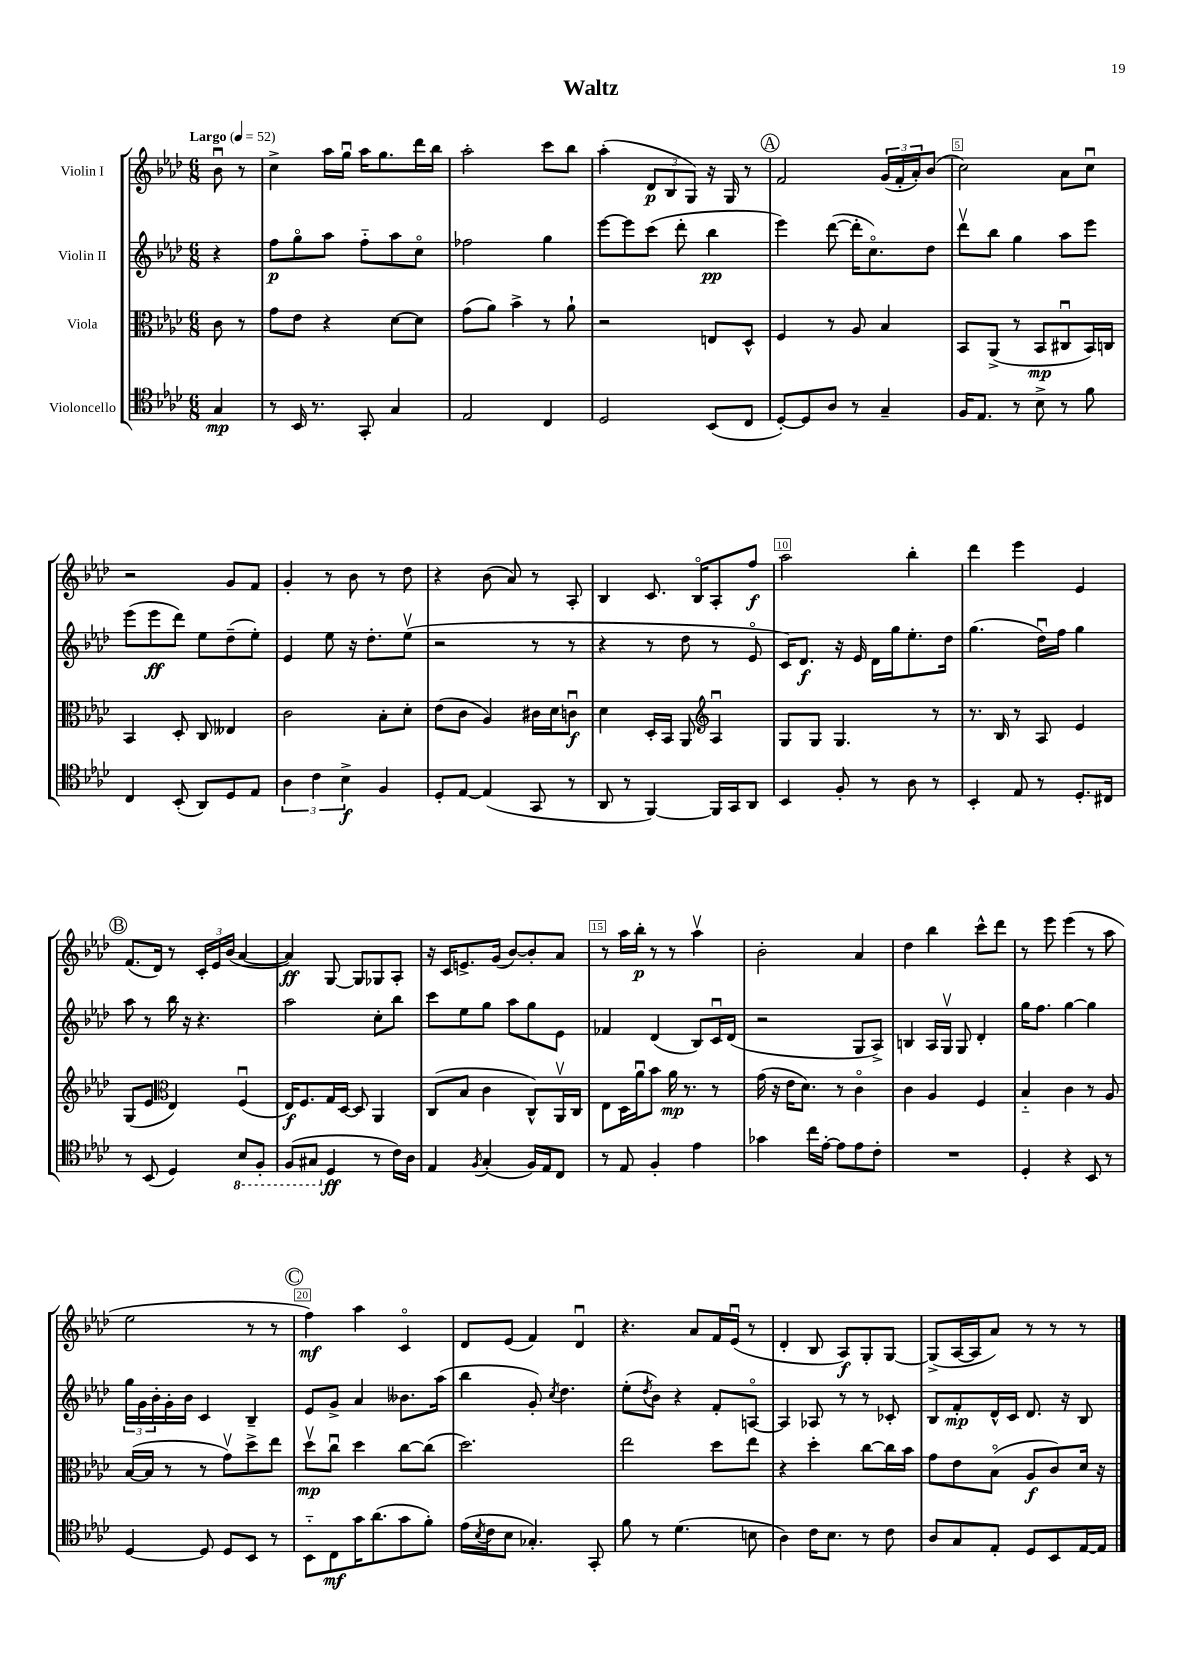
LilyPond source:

\header { title = "Waltz" }
<<
\new StaffGroup <<
\new Staff = "s0" \with { instrumentName = "Violin I" } {
    \clef treble \key aes \major \numericTimeSignature \time 6/8 \partial 4 \tempo "Largo" 4 = 52
    bes'8\downbow r8 |
    c''4-> aes''16 g''16\downbow aes''16 g''8. des'''16 bes''16 |
    aes''2-. c'''8 bes''8 |
    aes''4-.( \tuplet 3/2 { des'8\p bes8 g8) } r16 g16 r8 |
    \mark \markup { \circle "A" } f'2 \tuplet 3/2 { g'16( f'16-. aes'16-.) } bes'8( |
    c''2) aes'8 c''8\downbow |
    r2 g'8 f'8 |
    g'4-. r8 bes'8 r8 des''8 |
    r4 bes'8( aes'8) r8 aes8-. |
    bes4 c'8. bes16\flageolet aes8-. f''8\f |
    aes''2 bes''4-. |
    des'''4 ees'''4 ees'4 |
    \mark \markup { \circle "B" } f'8.( des'16) r8 \tuplet 3/2 { c'16-. ees'16 bes'16( } aes'4~ |
    aes'4\ff) g8~ g8 ges8 aes8-. |
    r16 c'16 e'8.-> g'16( bes'8~) bes'8-. aes'8 |
    r8 aes''16 bes''16-.\p r8 r8 aes''4\upbow |
    bes'2-. aes'4 |
    des''4 bes''4 c'''8-^ des'''8 |
    r8 ees'''8 ees'''4( r8 aes''8 |
    ees''2 r8 r8 |
    \mark \markup { \circle "C" } f''4\mf) aes''4 c'4\flageolet |
    des'8 ees'8( f'4) des'4\downbow |
    r4. aes'8 f'16 ees'16\downbow( r8 |
    des'4-. bes8 aes8\f) g8-. g8~ |
    g8->( aes16~ aes16 aes'8) r8 r8 r8 \bar "|." |
}
\new Staff = "s1" \with { instrumentName = "Violin II" } {
    \clef treble \key aes \major \numericTimeSignature \time 6/8 \partial 4
    r4 |
    f''8\p g''8\flageolet aes''8 f''8-_ aes''8 c''8\flageolet |
    fes''2 g''4 |
    ees'''8~ ees'''8 c'''8( des'''8-. bes''4\pp |
    \mark \markup { \circle "A" } ees'''4) des'''8~( des'''16-. c''8.\flageolet) des''8 |
    des'''8\upbow bes''8 g''4 aes''8 ees'''8 |
    ees'''8( ees'''8\ff des'''8) ees''8 des''8--( ees''8-.) |
    ees'4 ees''8 r16 des''8.-. ees''8\upbow( |
    r2 r8 r8 |
    r4 r8 des''8 r8 ees'8\flageolet |
    c'16) des'8.\f r16 ees'16 des'16 g''16 ees''8.-. des''16 |
    g''4.( des''16\downbow) f''16 g''4 |
    \mark \markup { \circle "B" } aes''8 r8 bes''16 r16 r4. |
    aes''2 c''8-. bes''8 |
    c'''8 ees''8 g''8 aes''8 g''8 ees'8 |
    fes'4 des'4( bes8) c'16\downbow des'16( |
    r2 g8 aes8->) |
    b4 aes16 g16\upbow g8 des'4-. |
    g''16 f''8. g''4~ g''4 |
    \tuplet 3/2 { g''16 g'16 bes'16-. } g'16-. bes'16 c'4 bes4-- |
    \mark \markup { \circle "C" } ees'8 g'8-> aes'4 beses'8. aes''16( |
    bes''4 g'8-.) \acciaccatura { c''8 } des''4. |
    ees''8-.( \acciaccatura { des''8 } bes'8) r4 f'8-. a8~\flageolet |
    a4 aes8 r8 r8 ces'8-. |
    bes8 f'8-.\mp des'16-^ c'16 des'8. r16 bes8 \bar "|." |
}
\new Staff = "s2" \with { instrumentName = "Viola" } {
    \clef alto \key aes \major \numericTimeSignature \time 6/8 \partial 4
    c'8 r8 |
    g'8 ees'8 r4 des'8~ des'8 |
    g'8( aes'8) bes'4-> r8 aes'8-! |
    r2 e8 des8-^ |
    \mark \markup { \circle "A" } f4 r8 aes8 bes4 |
    bes,8 aes,8->( r8 bes,8\mp cis8\downbow bes,16) c16 |
    bes,4 des8-. c8 eeses4 |
    c'2 bes8-. des'8-. |
    ees'8( c'8 aes4) cis'16 des'16 c'8\downbow\f |
    des'4 des16-. bes,16 aes,8 \clef treble aes4\downbow |
    g8 g8 g4. r8 |
    r8. bes16 r8 aes8 ees'4 |
    \mark \markup { \circle "B" } g8( ees'8 \clef alto ees4) f4\downbow( |
    ees16\f) f8. g16 des16~ des8 aes,4 |
    c8( bes8 c'4 c8-^) aes,16\upbow c16 |
    ees8 des16 aes'16\downbow bes'8 aes'16\mp r8. r8 |
    g'16( r16 ees'16 des'8.) r8 c'4\flageolet |
    c'4 aes4 f4 |
    bes4-_ c'4 r8 aes8 |
    bes16~( bes16 r8 r8 g'8\upbow) des''8-> ees''8 |
    \mark \markup { \circle "C" } des''8\upbow\mp c''8\downbow des''4 c''8~ c''8( |
    des''2.) |
    ees''2 des''8 ees''8 |
    r4 des''4-. c''8~ c''16 bes'16 |
    g'8 ees'8 bes8\flageolet( aes8\f c'8) des'16 r16 \bar "|." |
}
\new Staff = "s3" \with { instrumentName = "Violoncello" } {
    \clef tenor \key aes \major \numericTimeSignature \time 6/8 \partial 4
    g4\mp |
    r8 bes,16 r8. g,8-. g4 |
    ees2 c4 |
    des2 bes,8( c8 |
    \mark \markup { \circle "A" } des8~-.) des8 aes8 r8 g4-- |
    f16 ees8. r8 bes8-> r8 f'8 |
    c4 bes,8-.( aes,8) des8 ees8 |
    \tuplet 3/2 { aes4 c'4 bes4->\f } f4 |
    des8-. ees8~ ees4( g,8 r8 |
    aes,8 r8 f,4~) f,16 g,16 aes,8 |
    bes,4 f8-. r8 aes8 r8 |
    bes,4-. ees8 r8 des8.-. cis16 |
    \mark \markup { \circle "B" } r8 bes,8( des4) \ottava #-1 bes,8 f,8-. |
    f,8( gis,8 \ottava #0 des4\ff r8 c'16) aes16 |
    ees4 \acciaccatura { f8 } g4-.( f16) ees16 c8 |
    r8 ees8 f4-. ees'4 |
    ges'4 c''16 ees'16~-. ees'8 ees'8 c'8-. |
    R2. |
    des4-. r4 bes,8 r8 |
    des4~ des8 des8 bes,8 r8 |
    \mark \markup { \circle "C" } bes,8-_ c8\mf g'16 aes'8.( g'8 f'8-.) |
    ees'16( \acciaccatura { bes8 } c'16 bes8 ges4.-.) g,8-. |
    f'8 r8 des'4.( b8 |
    aes4) c'16 bes8. r8 c'8 |
    aes8 g8 ees8-. des8 bes,8 ees16~ ees16 \bar "|." |
}
>>
>>
\layout { \context { \Score \override BarNumber.break-visibility = ##(#f #t #t) barNumberVisibility = #(every-nth-bar-number-visible 5) \override BarNumber.stencil = #(make-stencil-boxer 0.1 0.3 ly:text-interface::print) } }
